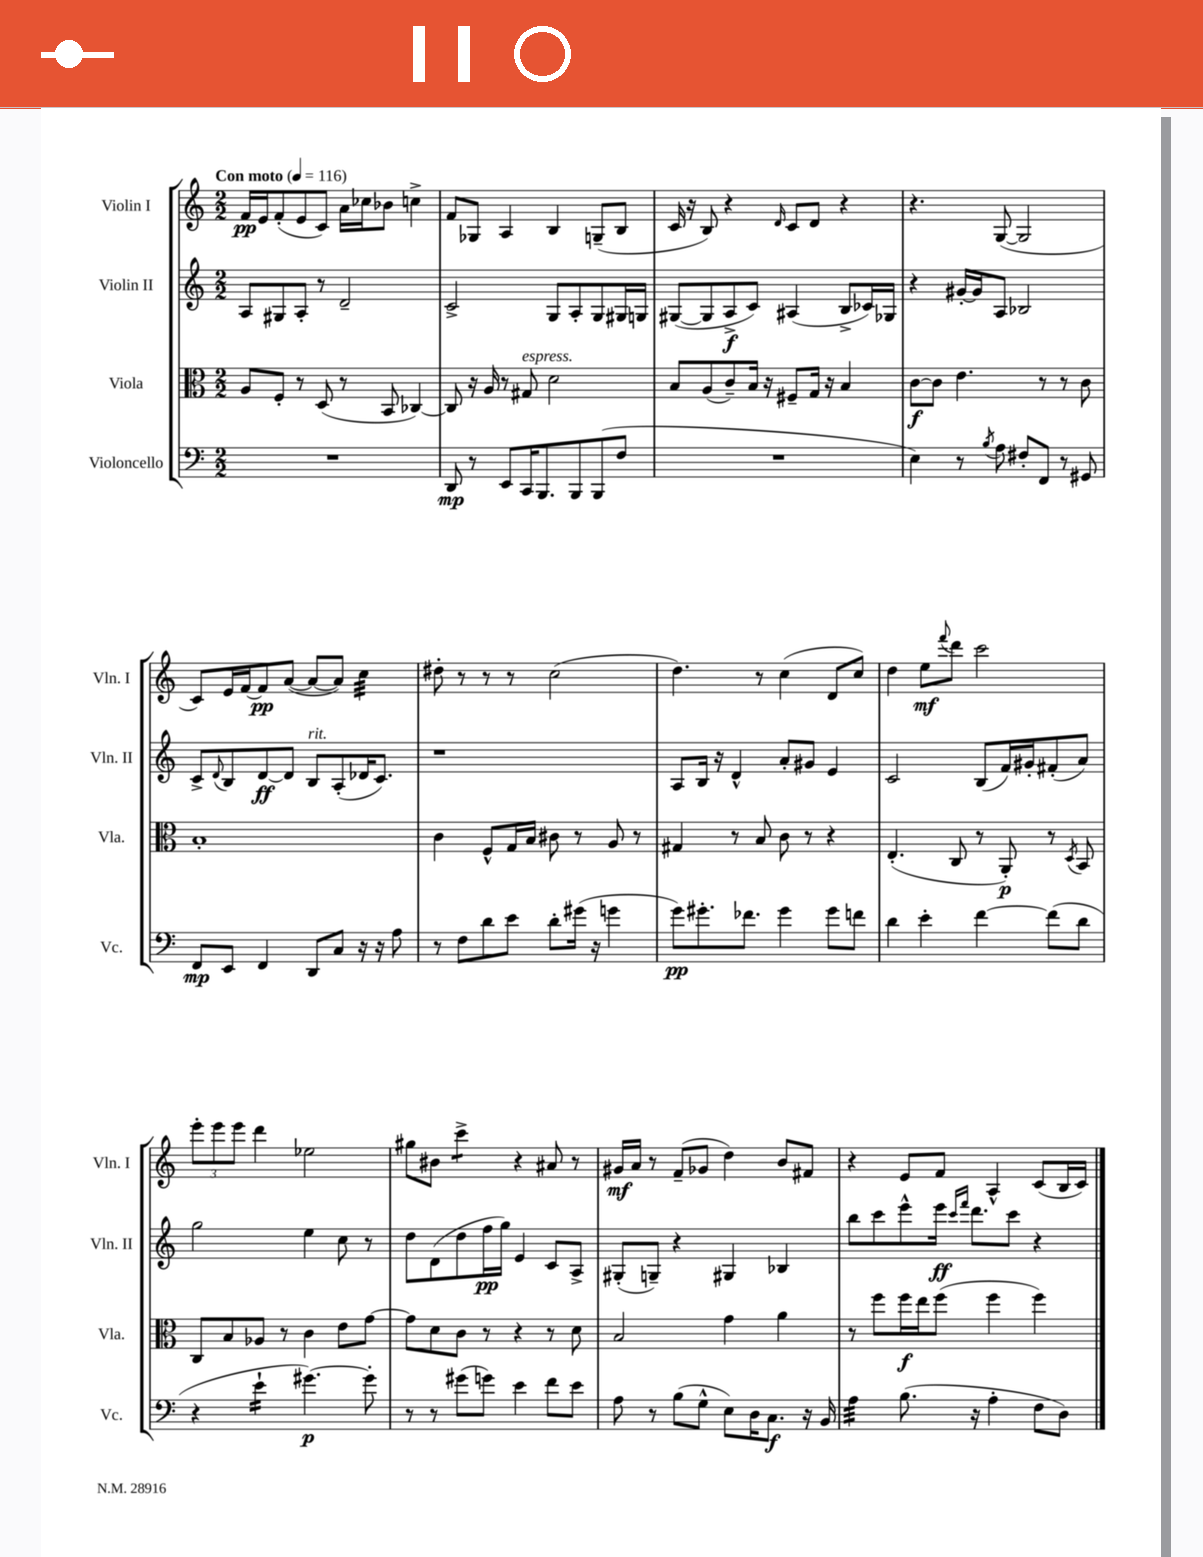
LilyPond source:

<<
\new StaffGroup <<
\new Staff = "s0" \with { instrumentName = "Violin I" shortInstrumentName = "Vln. I" } {
    \clef treble \key c \major \numericTimeSignature \time 2/2 \tempo "Con moto" 4 = 116
    f'16\pp e'16 f'8-.( e'8 c'8) a'16 ces''16 bes'8 c''4-> |
    f'8 ges8 a4 b4 g8--( b8 |
    c'16 r16 b8) r4 \grace { d'16 } c'8 d'8 r4 |
    r4. g8~( g2 |
    c'8) e'16 f'16~ f'8\pp a'8~( a'8~ a'8) c''4:32 |
    dis''8-. r8 r8 r8 c''2( |
    d''4.) r8 c''4( d'8 c''8) |
    d''4 e''8\mf \appoggiatura { f'''8 } d'''8 c'''2 |
    \tuplet 3/2 { e'''8-. e'''8 e'''8 } d'''4 ees''2 |
    gis''8 bis'8 c'''4:8-> r4 ais'8 r8 |
    gis'16\mf a'16 r8 f'8--( ges'8 d''4) b'8 fis'8 |
    r4 e'8 f'8 a4-^ c'8( b16 c'16) \bar "|." |
}
\new Staff = "s1" \with { instrumentName = "Violin II" shortInstrumentName = "Vln. II" } {
    \clef treble \key c \major \numericTimeSignature \time 2/2
    a8 gis8 a8-. r8 d'2-- |
    c'2-> g8 a8-. g8 gis16 g16 |
    gis8~( gis8 a8->\f c'8) ais4( b8-> ces'16) ges16 |
    r4 gis'16~-. gis'16 a8 bes2 |
    c'8-> \appoggiatura { d'8 } b8 d'8~\ff d'8 b8^\markup { \italic "rit." } a8-.( des'16 c'8.) |
    r1 |
    a8 b16 r16 d'4-^ a'8-. gis'8 e'4 |
    c'2 b8( f'16) gis'16-. fis'8-.( a'8) |
    g''2 e''4 c''8 r8 |
    d''8 d'8( d''8 f''16\pp g''16) e'4 c'8 a8-> |
    gis8-.( g8--) r4 gis4 bes4 |
    b''8 c'''8 e'''8-^ e'''16\ff \grace { c'''16 f'''16 } d'''8. c'''8 r4 \bar "|." |
}
\new Staff = "s2" \with { instrumentName = "Viola" shortInstrumentName = "Vla." } {
    \clef alto \key c \major \numericTimeSignature \time 2/2
    a8 f8-. r8 d8( r8 b,8 ces4~) |
    ces8 r16 a16 r8 gis8^\markup { \italic "espress." } d'2 |
    b8 a8( c'8--) b16 r16 fis8-- g16 r16 b4 |
    c'8~\f c'8 e'4. r8 r8 c'8 |
    b1-. |
    c'4 f8-^ g16 b16 cis'8 r8 a8 r8 |
    gis4 r8 b8 c'8 r8 r4 |
    e4.-.( c8 r8 a,8-.\p) r8 \acciaccatura { d8 } b,8 |
    c8 b8 aes8 r8 c'4 e'8 g'8~ |
    g'8 d'8 c'8 r8 r4 r8 d'8 |
    b2 g'4 a'4 |
    r8 f''8 f''16\f e''16 f''8( f''4 f''4) \bar "|." |
}
\new Staff = "s3" \with { instrumentName = "Violoncello" shortInstrumentName = "Vc." } {
    \clef bass \key c \major \numericTimeSignature \time 2/2
    R1 |
    d,8\mp r8 e,8 c,16 b,,8. b,,8 b,,8( f8 |
    R1 |
    e4) r8 \acciaccatura { b8 } a8 fis8-. f,8 r8 gis,8 |
    f,8\mp e,8 f,4 d,8 c8 r16 r16 a8 |
    r8 f8 d'8 e'8 d'8-. gis'16( r16 g'4 |
    g'8\pp) gis'8.-. fes'8. gis'4 gis'8 f'8 |
    d'4 e'4-. f'4~ f'8( d'8 |
    r4 e'4:16-! gis'4.~\p) gis'8-. |
    r8 r8 gis'8( g'8) e'4 f'8 e'8 |
    a8 r8 b8( g8-^ e8) d16 c8.\f r16 b,16 |
    a4:32 b8.( r16 a4-. f8 d8) \bar "|." |
}
>>
>>
\layout { \context { \Score \remove "Bar_number_engraver" } }
